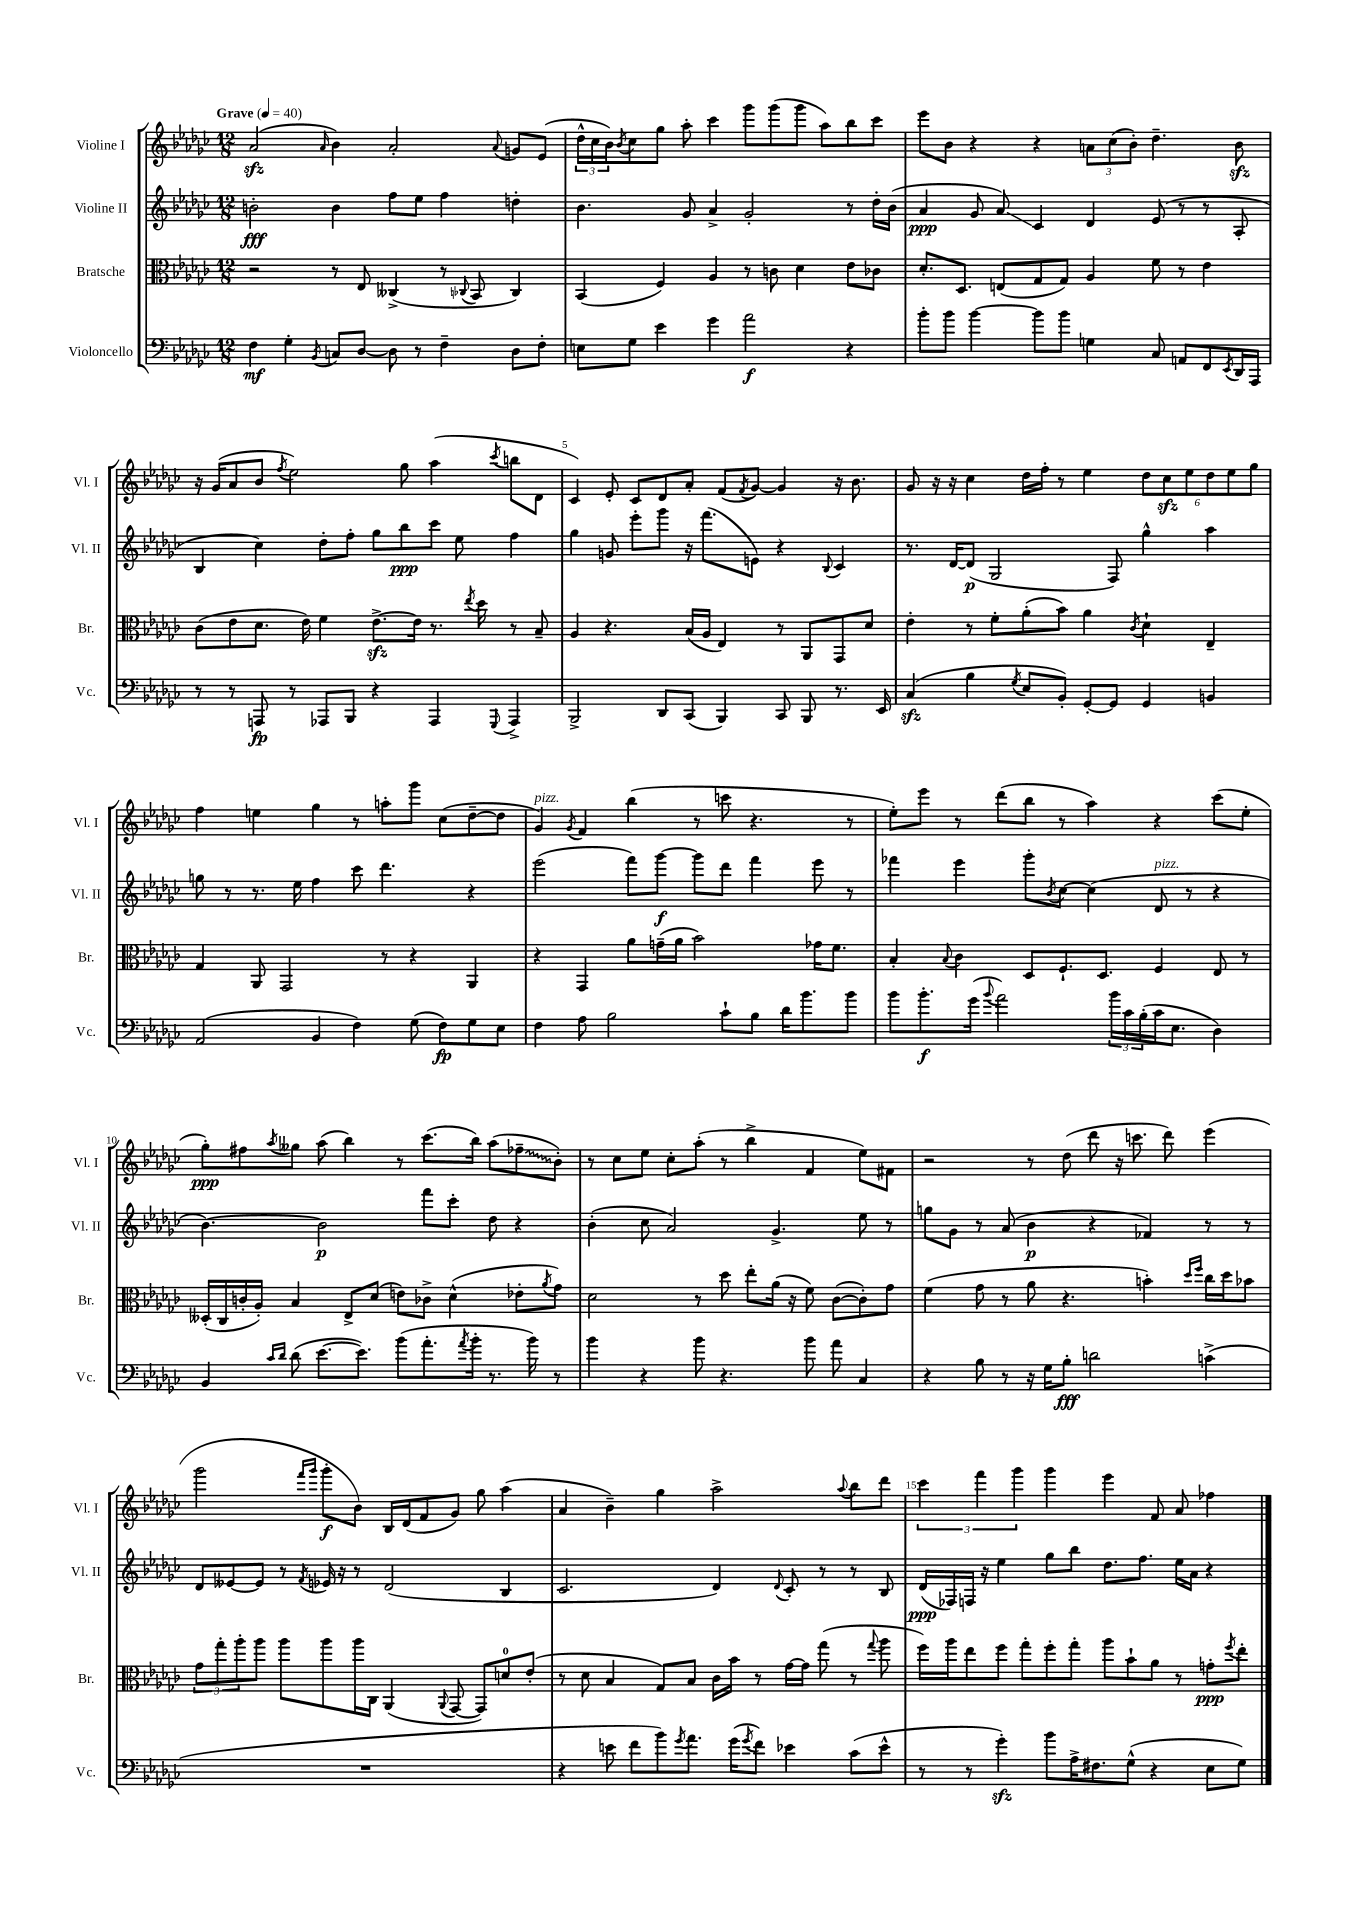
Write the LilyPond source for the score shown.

<<
\new StaffGroup <<
\new Staff = "s0" \with { instrumentName = "Violine I" shortInstrumentName = "Vl. I" } {
    \clef treble \key ges \major \numericTimeSignature \time 12/8 \tempo "Grave" 4 = 40
    aes'2\sfz( \grace { aes'16 } bes'4) aes'2-. \appoggiatura { aes'8 } g'8 ees'8( |
    \tuplet 3/2 { des''16-^ ces''16 bes'16) } \acciaccatura { bes'8 } ces''8 ges''8 aes''8-. ces'''4 ges'''8 ges'''8( ges'''8 aes''8) bes''8 ces'''8 |
    ees'''8 bes'8 r4 r4 \tuplet 3/2 { a'8 ces''8( bes'8-.) } des''4.-- bes'8\sfz |
    r16 ges'16( aes'8 bes'8 \acciaccatura { f''8 } ees''2) ges''8 aes''4( \acciaccatura { ces'''8 } b''8 des'8 |
    ces'4) ees'8-. ces'8 des'8 aes'8-. f'8( \acciaccatura { f'8 } ges'8~) ges'4 r16 bes'8. |
    ges'8 r16 r16 ces''4 des''16 f''16-. r8 ees''4 \tuplet 6/4 { des''8 ces''8\sfz ees''8 des''8 ees''8 ges''8 } |
    f''4 e''4 ges''4 r8 a''8-. ges'''8 ces''8( des''8~-- des''8 |
    ges'4^\markup { \italic "pizz." }) \acciaccatura { ges'8 } f'4 bes''4( r8 c'''8 r4. r8 |
    ees''8-.) ees'''8 r8 des'''8( bes''8 r8 aes''4) r4 ces'''8( ees''8-. |
    ges''8-.\ppp) fis''8 \acciaccatura { aes''8 } geses''8 aes''8( bes''4) r8 ces'''8.( bes''16) aes''8( \once \override Glissando.style = #'zigzag fes''8--\glissando bes'8-.) |
    r8 ces''8 ees''8 ces''8-. aes''8-.( r8 bes''4-> f'4 ees''8) fis'8 |
    r2 r8 des''8( des'''8 r16 c'''8. des'''8) ees'''4( |
    ges'''2 \grace { f'''16 ges'''16 } ges'''8-.\f bes'8) bes16 des'16( f'8 ges'8) ges''8 aes''4( |
    aes'4 bes'4--) ges''4 aes''2-> \appoggiatura { aes''8 } bes''8 des'''8 |
    \tuplet 3/2 { ces'''4 f'''4 ges'''4 } ges'''4 ees'''4 f'8 aes'8 fes''4 \bar "|." |
}
\new Staff = "s1" \with { instrumentName = "Violine II" shortInstrumentName = "Vl. II" } {
    \clef treble \key ges \major \numericTimeSignature \time 12/8
    b'2-.\fff b'4 f''8 ees''8 f''4 d''4-. |
    bes'4. ges'8 aes'4-> ges'2-. r8 des''16-. bes'16( |
    aes'4\ppp ges'8 aes'8\glissando) ces'4 des'4 ees'8( r8 r8 aes8-. |
    bes4 ces''4) des''8-. f''8-. ges''8 bes''8\ppp ces'''8 ees''8 f''4 |
    ges''4 g'8 ees'''8-. ges'''8 r16 f'''8.( e'8) r4 \appoggiatura { bes8 } ces'4 |
    r8. des'16~ des'8\p( ges2 f8) ges''4-^ aes''4 |
    g''8 r8 r8. ees''16 f''4 ces'''8 des'''4. r4 |
    ees'''2( f'''8) ges'''8~\f ges'''8 des'''8 f'''4 ees'''8 r8 |
    fes'''4 ees'''4 ges'''8-. \acciaccatura { bes'8 } ces''8~ ces''4( des'8^\markup { \italic "pizz." } r8 r4 |
    bes'4.~) bes'2\p f'''8 ces'''8-. des''8 r4 |
    bes'4-.( ces''8 aes'2) ges'4.-> ees''8 r8 |
    g''8 ges'8 r8 aes'8( bes'4\p r4 fes'4) r8 r8 |
    des'8 eeses'8~ eeses'8 r8 \acciaccatura { f'8 } ees'16 r16 r8 des'2( bes4 |
    ces'2. des'4) \appoggiatura { des'8 } ces'8-. r8 r8 bes8 |
    des'16\ppp( fes16) f16 r16 ees''4 ges''8 bes''8 des''8. f''8. ees''16 aes'16 r4 \bar "|." |
}
\new Staff = "s2" \with { instrumentName = "Bratsche" shortInstrumentName = "Br." } {
    \clef alto \key ges \major \numericTimeSignature \time 12/8
    r2 r8 ees8 ceses4->( r8 \appoggiatura { ces8 } bes,8 ces4) |
    bes,4( f4) aes4 r8 c'8 des'4 ees'8 ces'8 |
    des'8.-. des8. e8( ges8 ges8) aes4 f'8 r8 ees'4 |
    ces'8( ees'8 des'8. ees'16) f'4 ees'8.~->\sfz ees'16 r8. \acciaccatura { ees''8 } des''16 r8 bes8-- |
    aes4 r4. bes16( aes16 ees4) r8 aes,8 ges,8 des'8 |
    ees'4-. r8 f'8-. aes'8-.( bes'8) aes'4 \acciaccatura { ces'8 } des'4-! ees4-- |
    ges4 aes,8 ges,2 r8 r4 aes,4 |
    r4 ges,4 aes'8 g'16--( aes'16 bes'2) ges'16 f'8. |
    bes4-. \appoggiatura { bes8 } ces'4 des8 f8.-! des8. f4 ees8 r8 |
    deses16-.( ces16 c'16-. aes16-.) bes4 ees8-> des'8( e'8) ces'8-> des'4-^( ees'8-. \acciaccatura { aes'8 } ges'8) |
    des'2 r8 des''8 ees''8-. aes'16( r16 f'8) ces'8~( ces'8-.) ges'8 |
    f'4( ges'8 r8 aes'8 r4. b'4-.) \grace { des''16 f''16 } ces''16 des''16 bes'8 |
    \tuplet 3/2 { ges'8 ges''8-. aes''8-. } aes''8 aes''8 aes''8 aes''16 ces16 aes,4( \appoggiatura { aes,8 } ges,8~ ges,8) d'8-0 ees'8-.( |
    r8 des'8 bes4 ges8) bes8 ces'16 bes'16 r8 ges'16~ ges'16 ges''8( r8 \appoggiatura { ges''8 } aes''8 |
    f''16) aes''16 ees''8 f''8 ges''8-. f''8-. ges''8-. aes''8 bes'8-! aes'8 r8 g'8-.\ppp \acciaccatura { f''8 } ees''8-. \bar "|." |
}
\new Staff = "s3" \with { instrumentName = "Violoncello" shortInstrumentName = "Vc." } {
    \clef bass \key ges \major \numericTimeSignature \time 12/8
    f4\mf ges4-. \acciaccatura { bes,8 } c8 des8~ des8 r8 f4-- des8 f8-. |
    e8 ges8 ees'4 ges'4 aes'2\f r4 |
    bes'8-. bes'8 bes'4~ bes'8 bes'8 g4 ces8 a,8 f,8 \acciaccatura { ees,8 } des,16 aes,,16 |
    r8 r8 a,,8\fp r8 aes,,8 bes,,8 r4 aes,,4 \appoggiatura { ges,,8 } aes,,4-> |
    bes,,2-> des,8 ces,8( bes,,4) ces,8 bes,,8 r8. ees,16 |
    ces4\sfz( bes4 \acciaccatura { ges8 } ees8 bes,8-.) ges,8~-. ges,8 ges,4 b,4 |
    aes,2( bes,4 f4) ges8( f8\fp) ges8 ees8 |
    f4 aes8 bes2 ces'8-! bes8 des'16 bes'8. bes'8 |
    bes'8 bes'8.-.\f ges'16( \appoggiatura { bes'8 } aes'2) \tuplet 3/2 { bes'16 ces'16 bes16-.( } ces'16 ees8. des4) |
    bes,4 \grace { ces'16 des'16 } des'8( ees'8.~ ees'8.) bes'8( aes'8.-. \acciaccatura { aes'8 } bes'16-. r8. bes'16) r8 |
    bes'4 r4 bes'8 r4. bes'8 aes'8 ces4 |
    r4 bes8 r8 r16 ges16 bes8-.\fff d'2 c'4->( |
    R1. |
    r4 e'8 f'8 bes'8) \acciaccatura { ges'8 } aes'8. ges'16( \acciaccatura { ges'8 } f'8) ees'4 ces'8( ees'8-^ |
    r8 r8 ges'4-.\sfz) bes'8 aes16-> fis8. ges8-^( r4 ees8 ges8) \bar "|." |
}
>>
>>
\layout { \context { \Score \override BarNumber.break-visibility = ##(#f #t #t) barNumberVisibility = #(every-nth-bar-number-visible 5) } }
